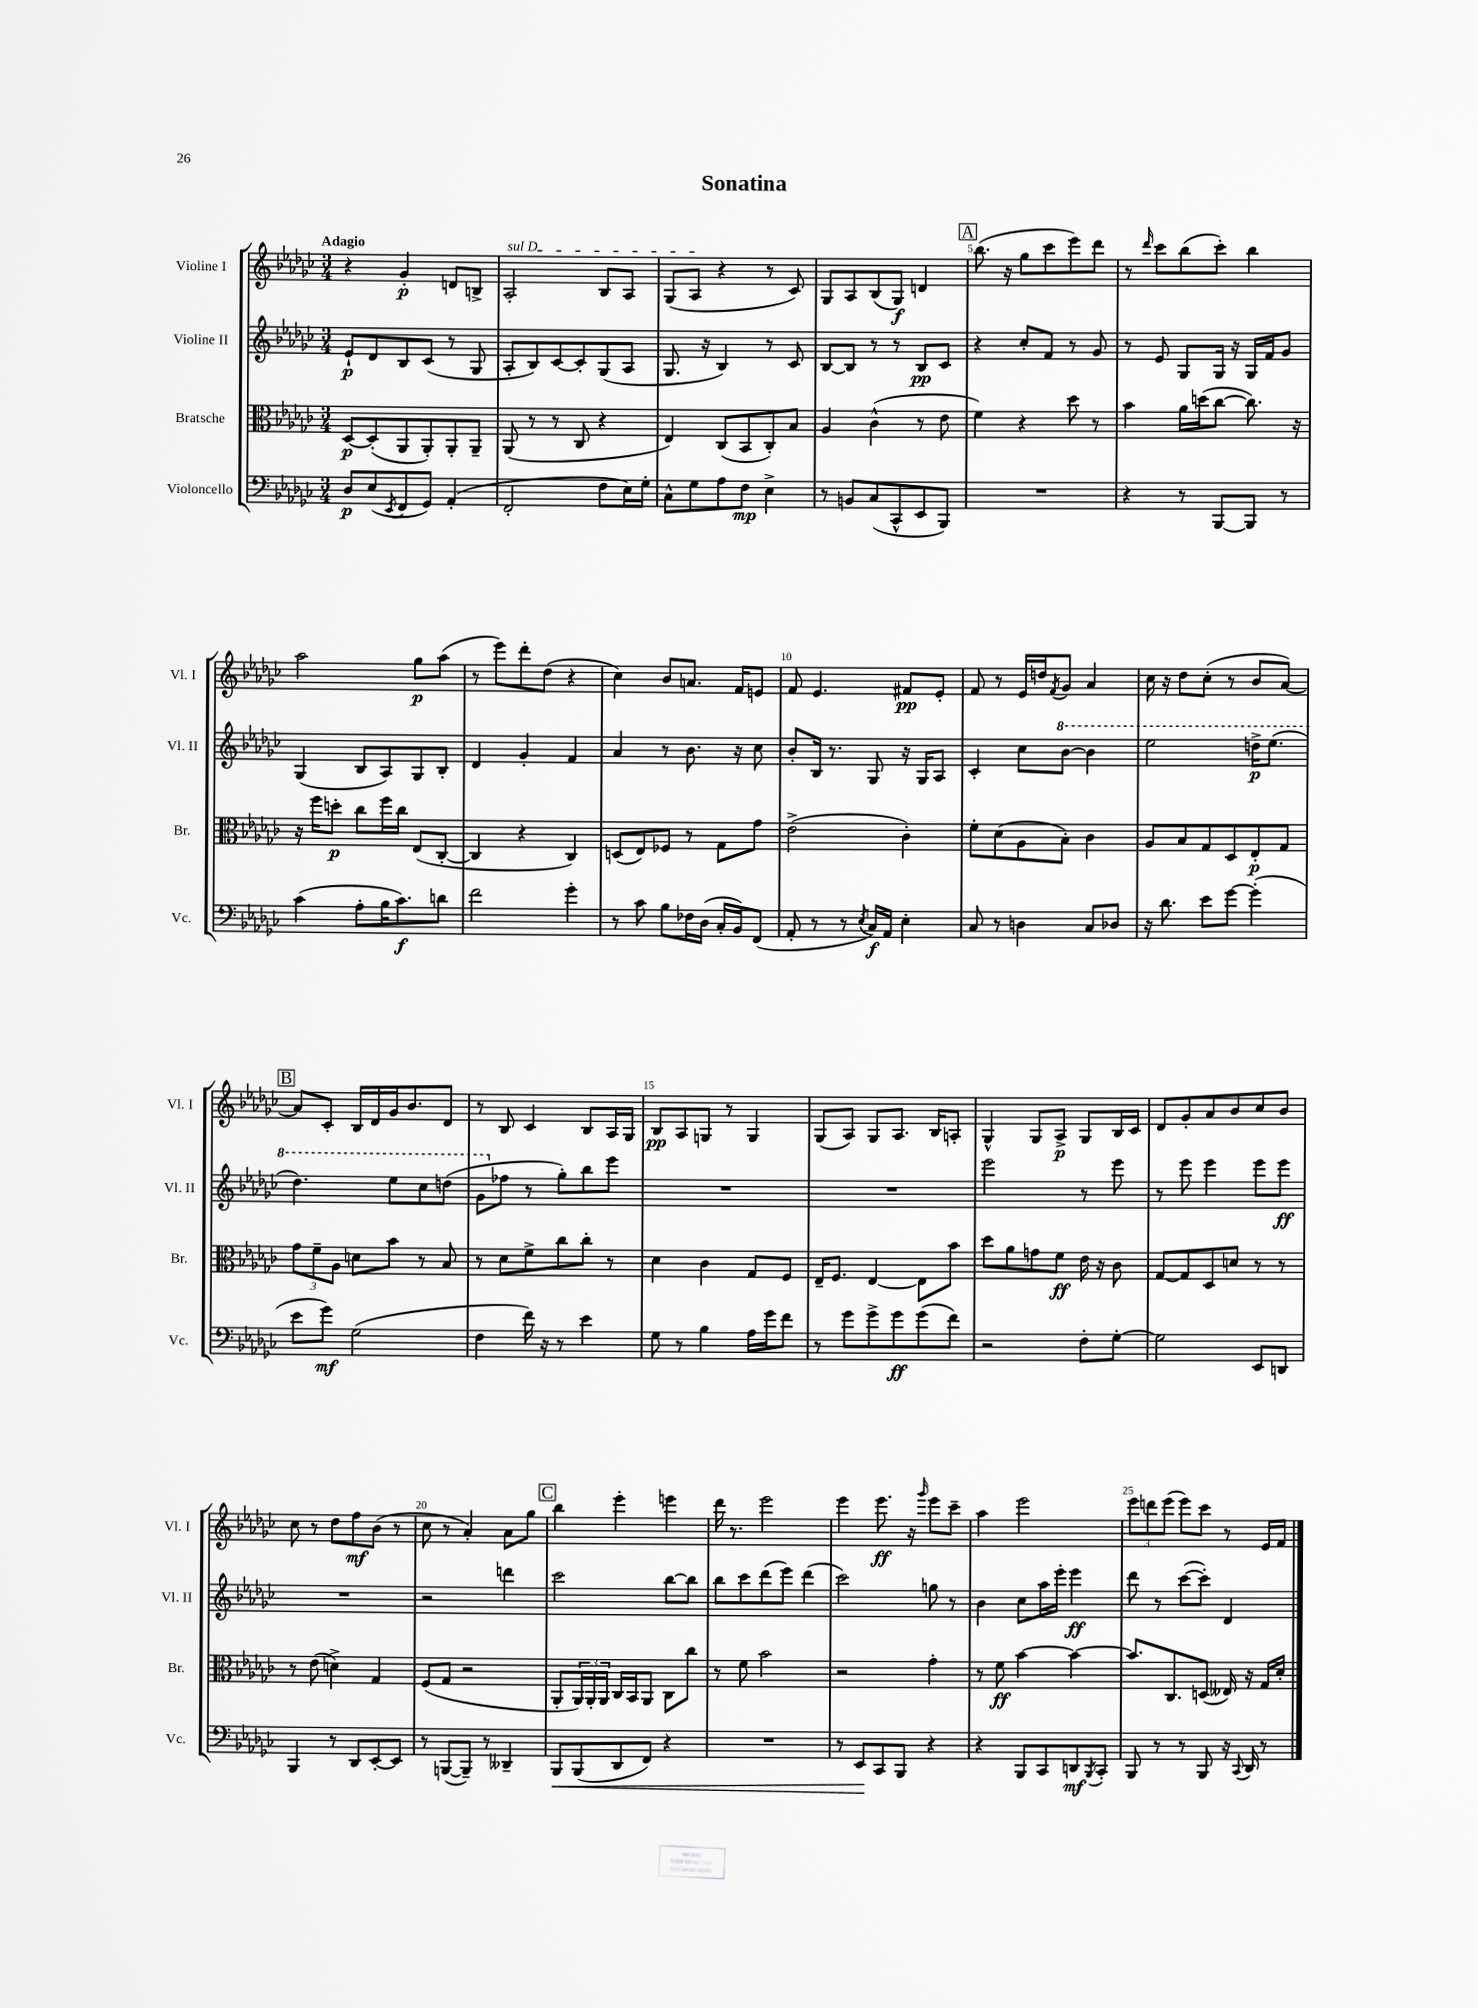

**kern	**kern	**kern	**kern
*staff4	*staff3	*staff2	*staff1
*clefF4	*clefC3	*clefG2	*clefG2
*k[b-e-a-d-g-c-]	*k[b-e-a-d-g-c-]	*k[b-e-a-d-g-c-]	*k[b-e-a-d-g-c-]
*M3/4	*M3/4	*M3/4	*M3/4
8D-	[8D-	8e-`	4r
(8E-	(8D-']	8d-	.
8qEE-	.	.	.
8FF	8AA-	8B-	4g-'
8GG-)	8AA-')	(8c-	.
(4AA-'	8AA-'	8r	8d
.	8AA-~	8G-	8B^
=	=	=	=
2FF'	(8AA-	8A-'	2A-'
.	8r	8B-)	.
.	8r	[8c-	.
.	8C-	8c-']	.
8F	4r	(8G-	8B-
16E-)	.	8A-	8A-
16G-'	.	.	.
=	=	=	=
8C-^^	4E-)	8.G-	(8G-
8G-	.	.	8A-
.	.	16r	.
8A-	(8C-	4B-)	4r
8F	8BB-	.	.
4E-^	8C-')	8r	8r
.	8B-	8c-	8c-)
=	=	=	=
8r	4A-	[8B-	8G-
8BB	.	8B-]	8A-
(8C-	(4c-^^	8r	(8B-
8CC-^^	.	8r	8G-)
8EE-	8r	8B-	4d
8BBB-)	8e-	8c-	.
=	=	=	=
2.r	4f)	4r	(8.bb-
.	.	.	16r
.	4r	8cc-'	8gg-
.	.	8f	8ccc-
.	8dd-	8r	8eee-)
.	8r	8g-	8ddd-
=	=	=	=
4r	4b-	8r	8r
.	.	.	16qqddd-
.	.	8e-	8ccc-
8r	16a-	8G-	(8bb-
.	(16dd	.	.
[8BBB-	[8cc-	16G-	8ccc-')
.	.	16r	.
8BBB-]	8.cc-])	16G-	4bb-
.	.	16f	.
8r	.	8g-	.
.	16r	.	.
=	=	=	=
(4c-	16r	(4G-	2aa-
.	16ff	.	.
.	8dd'	.	.
8A-'	8cc-	8B-	.
16B-	16ff	8A-)	.
8.c-)	16cc-	.	.
.	(8E-	8G-	8gg-
8d	[8C-'	8B-'	(8aa-
=	=	=	=
2f	4C-]	4d-	8r
.	.	.	8eee-)
.	4r	4g-'	8ddd-'
.	.	.	(8dd-
4g-'	4C-)	4f	4r
=	=	=	=
8r	(8D	4a-	4cc-)
8c-	8E-)	.	.
8B-	8F-	8r	8b-
16F-	8r	8.b-	8.a
(16D-	.	.	.
16C-'	8G-	.	.
16BB-)	.	16r	16f
(8FF	8g-	8cc-	8e
=	=	=	=
8AA-'	(2e-^	8b-'	8f
8r	.	16B-	4.e-
.	.	8.r	.
8r	.	.	.
8qE-	.	.	.
16C-)	.	8G-	.
16AA-	.	.	.
4E-'	4c-')	16r	8f#
.	.	16G-	.
.	.	8A-	8e-'
=	=	=	=
8C-	8f'	4c-'	8f
8r	(8d-	.	8r
4D	8A-	8cc-	16e-
.	.	.	16dd
.	.	.	8qf
.	8B-')	[8bb-	8g-
8C-	4c-	4bb-]	4a-
8D-	.	.	.
=	=	=	=
16r	8A-	2eee-	16cc-
8.d-	.	.	16r
.	8B-	.	8dd-
8e-	8G-	.	(8cc-'
[8g-	8D-	.	8r
(4g-']	8E-'	16ddd^	8b-
.	.	(8.eee-	.
.	8G-	.	[8a-)
=	=	=	=
8e-	12g-	4.ddd-)	8a-]
.	12f~	.	.
8g-)	.	.	8c-'
.	12A-	.	.
(2G-	8d	.	16B-
.	.	.	16d-
.	8b-	8eee-	16g-
.	.	.	8.b-
.	8r	8ccc-	.
.	8B-	(8ddd	8d-
=	=	=	=
4F	8r	8gg-	8r
.	8d-	8ff-	8B-
16f)	8f^	8r	4c-
16r	.	.	.
8r	8cc-	8gg-')	.
4e-	8cc-'	8bb-	8B-
.	8r	8eee-	16A-
.	.	.	16G-
=	=	=	=
8G-	4d-	2.r	8B-
8r	.	.	8A-
4B-	4c-	.	8G
.	.	.	8r
16A-	8G-	.	4G
16g-	.	.	.
8f	8F	.	.
=	=	=	=
8r	16E-~	2.r	(8G-
.	8.F	.	.
8g-	.	.	8A-)
8g-^	[4E-	.	8G-
8g-	.	.	8.A-
(8g-	8E-]	.	.
.	.	.	16B-
8f)	8b-	.	8A'
=	=	=	=
2r	8dd-	2eee-	4G-^^
.	8a-	.	.
.	8g	.	8G-
.	8f	.	8A-^
8F'	16e-	8r	8G-
.	16r	.	.
[8G-'	8c-	8eee-	16B-
.	.	.	16c-
=	=	=	=
2G-]	[8G-	8r	8d-
.	8G-]	8eee-	8g-'
.	8D-	4eee-	8a-
.	8d	.	8b-
8EE-	8r	8eee-	8cc-
8DD	8r	8eee-	8b-
=	=	=	=
4BBB-	8r	2.r	8cc-
.	(8e-	.	8r
8r	4d^)	.	8dd-
8DD-	.	.	8ff
[8EE-'	4G-	.	(8b-
8EE-]	.	.	8r
=	=	=	=
8r	(8F	2r	8cc-
([8BBB	8G-	.	8r
8BBB~])	2r	.	4a-')
8r	.	.	.
4DD--~	.	4ddd	8a-
.	.	.	8gg-
=	=	=	=
8BBB-	8AA-'	2ccc-	4bb-
(8BBB-	24AA-)	.	.
.	24AA-'	.	.
.	24AA-	.	.
8DD-	16C-	.	4eee-'
.	16BB-	.	.
8FF)	8AA-	.	.
4r	8C-	[8bb-	4eee
.	8cc-	8bb-]	.
=	=	=	=
2.r	8r	8bb-	16ddd-
.	.	.	8.r
.	8f	8ccc-	.
.	2b-	(8ddd-	2eee-
.	.	8eee-)	.
.	.	(4ddd-	.
=	=	=	=
8r	2r	2ccc-)	4eee-
8EE-	.	.	.
8CC-	.	.	8.eee-
8BBB-	.	.	.
.	.	.	16r
.	.	.	16qqggg-
4r	4g-'	8gg	8eee-
.	.	8r	8ccc-~
=	=	=	=
4r	8r	4b-	4aa-
.	8f	.	.
8BBB-	[4b-	8cc-	2eee-
8CC-	.	16aa-	.
.	.	16eee-'	.
8DD	4b-_	4eee-	.
8qBBB-	.	.	.
8CC-'	.	.	.
=	=	=	=
8BBB-	8.b-]	8ddd-	12eee-
.	.	.	12ddd
8r	.	8r	.
.	.	.	(12eee-
.	8.C-	.	.
8r	.	([8ccc-	8eee-)
8BBB-	(8D	8ccc-'])	8ccc-
16r	16E--)	4d-	8r
8qqCC-	.	.	.
16DD-	16r	.	.
8r	16G-	.	16e-
.	16d-'	.	16f
==	==	==	==
*-	*-	*-	*-
